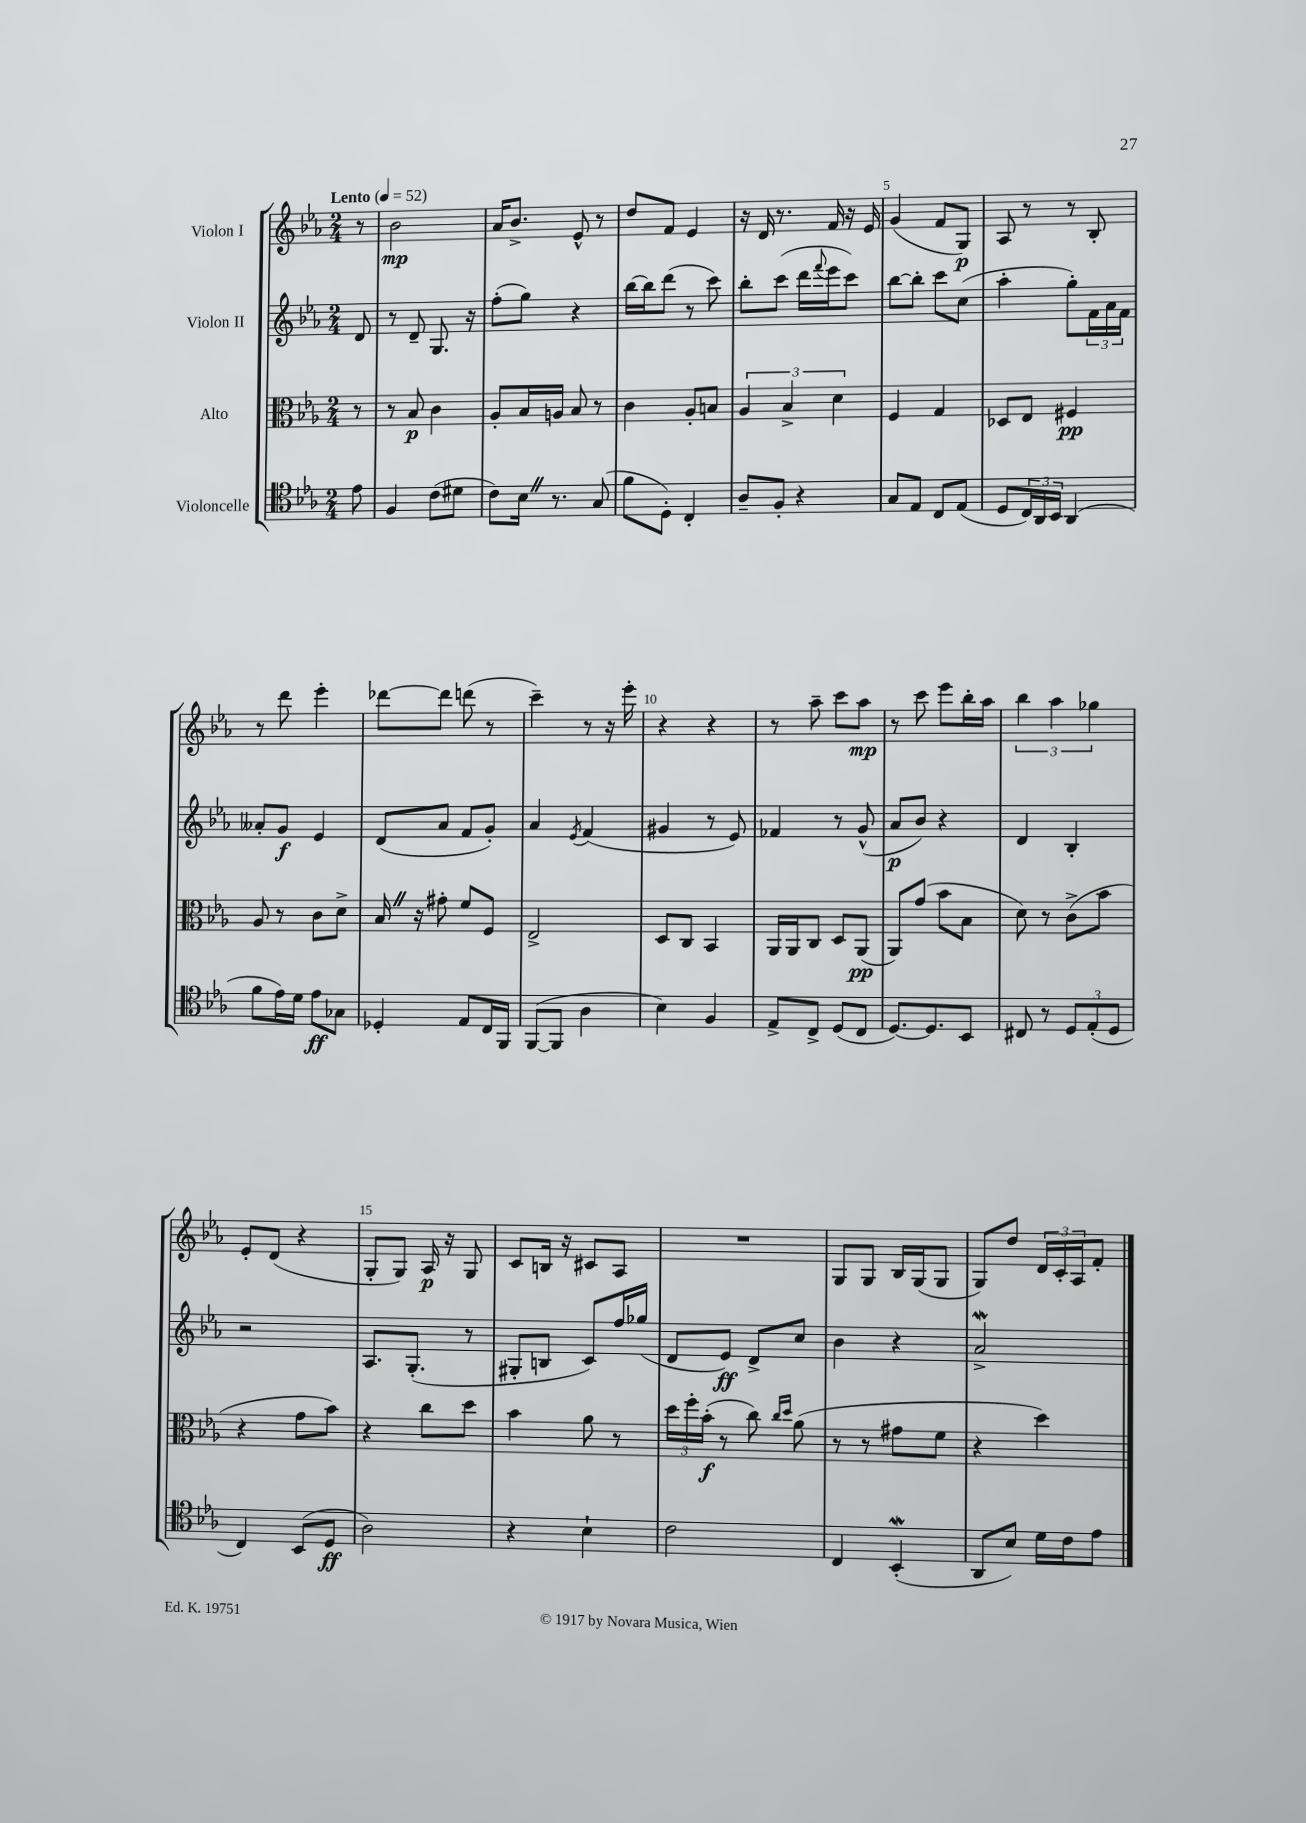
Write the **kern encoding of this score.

**kern	**kern	**kern	**kern
*staff4	*staff3	*staff2	*staff1
*clefC4	*clefC3	*clefG2	*clefG2
*k[b-e-a-]	*k[b-e-a-]	*k[b-e-a-]	*k[b-e-a-]
*M2/4	*M2/4	*M2/4	*M2/4
*MM52	*MM52	*MM52	*MM52
8e-	8r	8d	8r
=	=	=	=
4F	8r	8r	2b-
.	8B-	8d~	.
(8c	4c	8.G	.
8d#	.	.	.
.	.	16r	.
=	=	=	=
8c)	8A-'	(8ff'	16a-
.	.	.	8.b-^
16B-	16B-	8gg)	.
8.r	16A	.	.
.	8B-	4r	8e-^^
(8G	8r	.	8r
=	=	=	=
8f	4c	[16bb-	8dd
.	.	16bb-]	.
8D')	.	(8ddd	8f
4C'	8A-'	8r	4e-
.	8B	8ccc)	.
=	=	=	=
8A-~	6A-	8bb-'	16r
.	.	.	16d
8F'	.	(8ccc	8.r
.	6B-^	.	.
4r	.	16ddd	.
.	.	8qqfff	.
.	.	16eee-	16f
.	6d	.	.
.	.	8ccc)	16r
.	.	.	16e-
=	=	=	=
8G	4F	[8bb-	(4g
8E-	.	8bb-']	.
8C	4G	8ccc	8f
(8E-	.	(8cc	8G)
=	=	=	=
8D	8D-	4aa-'	8A-
24C)	8E-	.	8r
24AA-	.	.	.
24BB-	.	.	.
(4AA-	4F#	8gg')	8r
.	.	24f	8B-'
.	.	24a-	.
.	.	24f	.
=	=	=	=
8f	8A-	8a--'	8r
16e-)	8r	8g	8ddd
16d	.	.	.
8e-	8c	4e-	4eee-'
8G-	8d^	.	.
=	=	=	=
4D-'	16B-	(8d	[8ddd-
.	16r	.	.
.	8g#'	8a-	8ddd-]
8E-	8f	8f	(8ddd
16C	8F	8g')	8r
16FF	.	.	.
=	=	=	=
([8FF	2E-^	4a-	4ccc~)
8FF]	.	.	.
.	.	8qe-	.
4A-	.	(4f	8r
.	.	.	16r
.	.	.	16eee-'
=	=	=	=
4B-)	8D	4g#	4r
.	8C	.	.
4F	4BB-	8r	4r
.	.	8e-)	.
=	=	=	=
8E-^	16AA-	4f-	8r
.	16AA-	.	.
8C^	8C	.	8aa-~
(8D	8D	8r	8ccc
8C	(8AA-	(8g^^	8aa-
=	=	=	=
[8.D)	8AA-)	8a-	8r
.	(8g	8b-)	8ccc
8.D]	.	.	.
.	8b-	4r	8eee-
8BB-	8B-	.	16bb-'
.	.	.	16aa-
=	=	=	=
8C#	8d)	4d	6bb-
8r	8r	.	.
.	.	.	6aa-
12D	(8c^	4B-'	.
(12E-'	.	.	6gg-
.	8b-	.	.
12D	.	.	.
=	=	=	=
4C)	4r	2r	8e-'
.	.	.	(8d
(8BB-	8g	.	4r
8D	8b-)	.	.
=	=	=	=
2A-)	4r	8.A-	8G'
.	.	.	8G)
.	.	(8.G'	.
.	8cc	.	16A-
.	.	.	16r
.	8dd	8r	8G
=	=	=	=
4r	4b-	8G#'	8c
.	.	8B	16B
.	.	.	16r
4B-`	8a-	8c)	8c#
.	8r	16ff	8A-
.	.	(16gg-	.
=	=	=	=
2c	24dd	8d	2r
.	24ff'	.	.
.	(24b-'	.	.
.	8r	8e-)	.
.	8cc)	8d^	.
.	16qqcc	.	.
.	16qqdd	.	.
.	(8a-	8cc	.
=	=	=	=
4C	8r	4b-	8G
.	8r	.	8G
(4BB-'	8g#	4r	16B-
.	.	.	(16G
.	8f	.	8G
=	=	=	=
8AA-	4r	2a-^	8G)
8B-)	.	.	8dd
16d	4dd)	.	24d
.	.	.	24c'
16c	.	.	.
.	.	.	24A-
8e-	.	.	8f'
==	==	==	==
*-	*-	*-	*-
